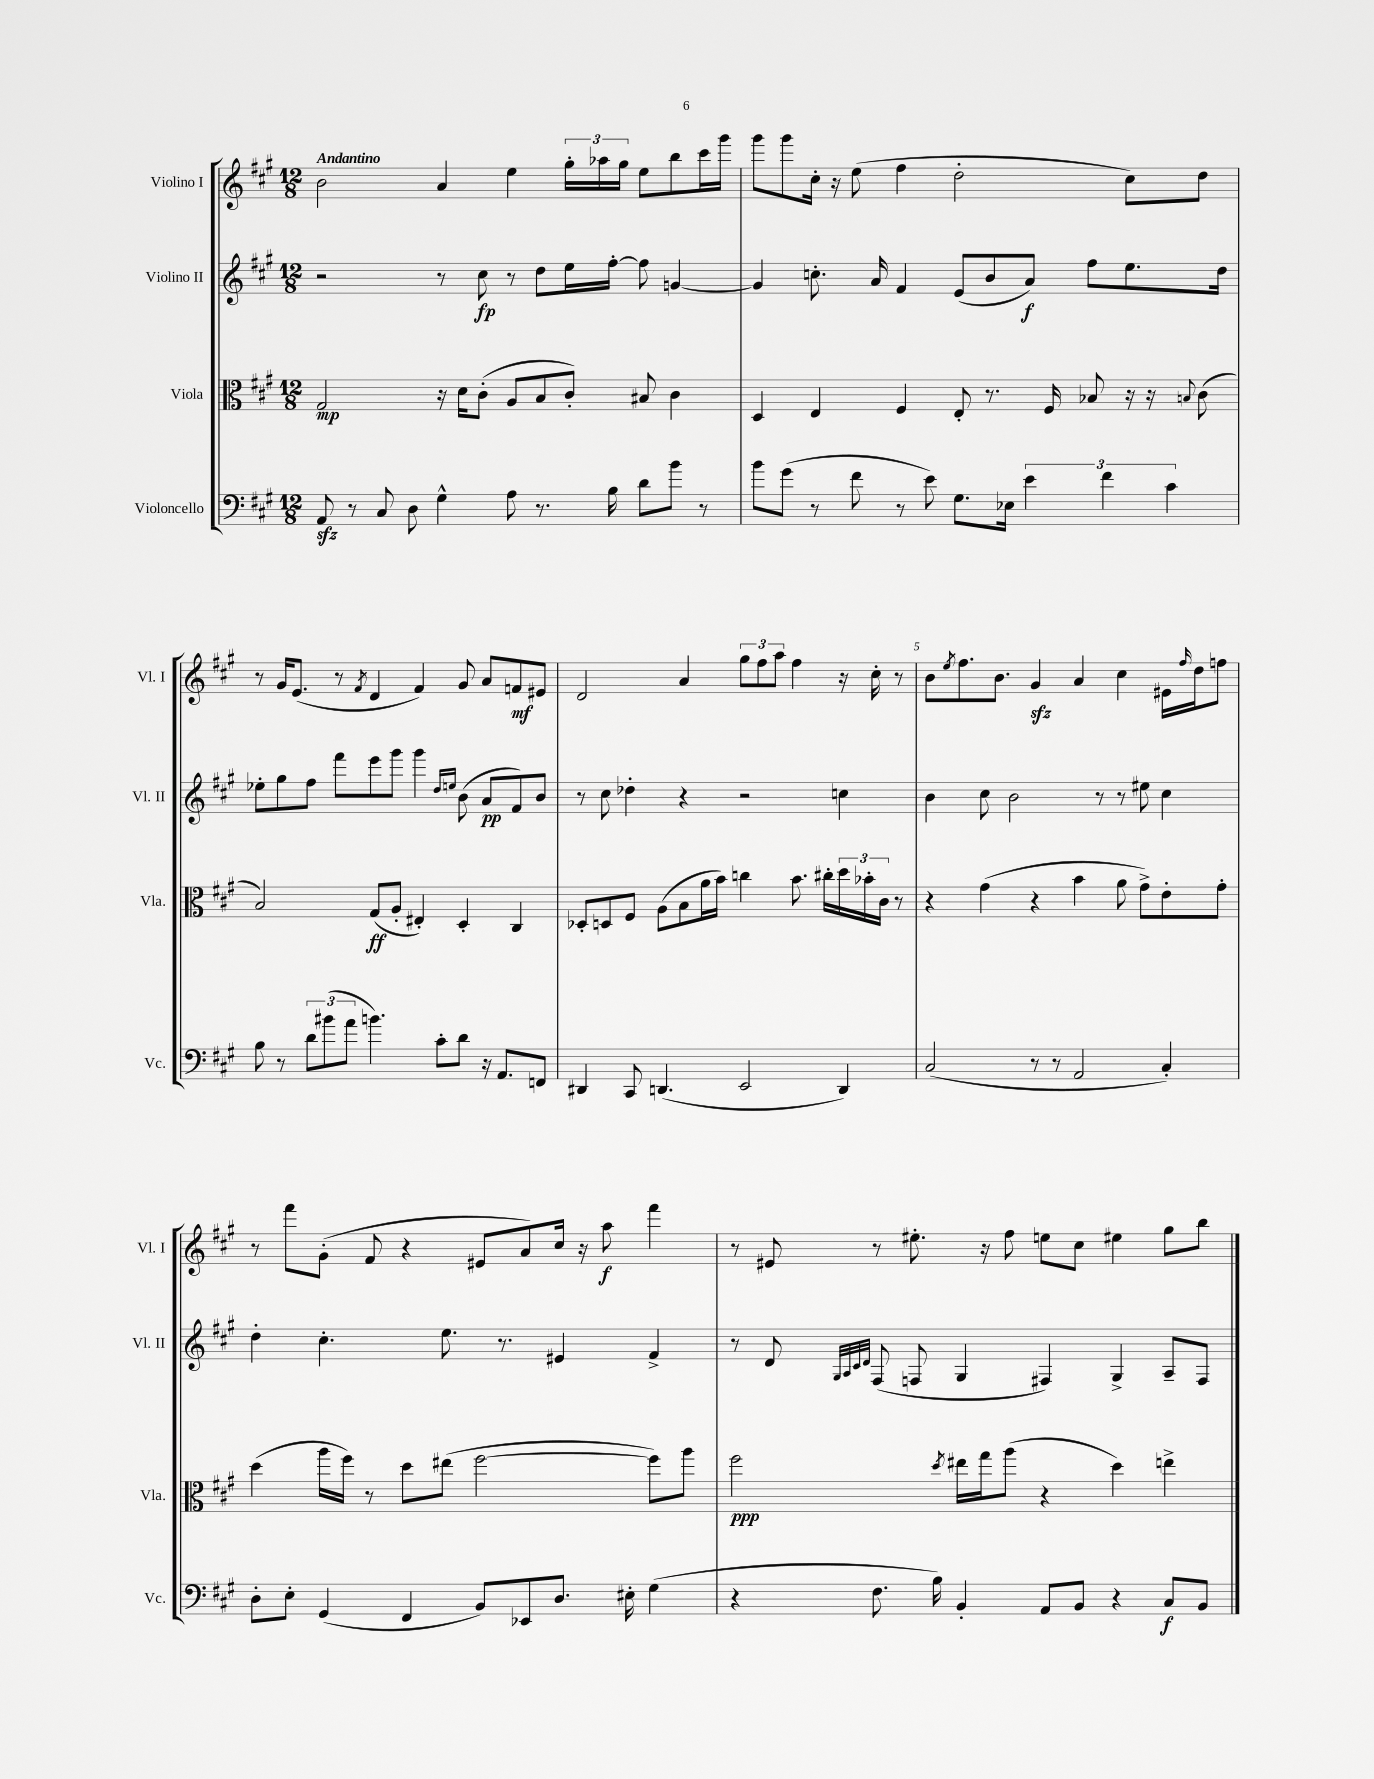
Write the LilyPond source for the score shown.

<<
\new StaffGroup <<
\new Staff = "s0" \with { instrumentName = "Violino I" shortInstrumentName = "Vl. I" } {
    \clef treble \key a \major \numericTimeSignature \time 12/8 \tempo "Andantino"
    b'2 a'4 e''4 \tuplet 3/2 { gis''16-. aes''16 gis''16 } e''8 b''8 cis'''16 gis'''16 |
    gis'''8 gis'''8 cis''16-. r16 e''8( fis''4 d''2-. cis''8) d''8 |
    r8 gis'16 e'8.( r8 \acciaccatura { fis'8 } d'4 fis'4) gis'8 a'8 f'8\mf eis'8 |
    d'2 a'4 \tuplet 3/2 { gis''8 fis''8 a''8 } fis''4 r16 cis''16-. r8 |
    b'8 \acciaccatura { e''8 } fis''8. b'8. gis'4\sfz a'4 cis''4 eis'16 \grace { fis''16 } d''16 f''8 |
    r8 fis'''8 gis'8-.( fis'8 r4 eis'8 a'8) cis''16 r16 a''8\f fis'''4 |
    r8 eis'8 r8 eis''8.-. r16 fis''8 e''8 cis''8 eis''4 gis''8 b''8 \bar "|." |
}
\new Staff = "s1" \with { instrumentName = "Violino II" shortInstrumentName = "Vl. II" } {
    \clef treble \key a \major \numericTimeSignature \time 12/8
    r2 r8 cis''8\fp r8 d''8 e''16 fis''16~-. fis''8 g'4~ |
    g'4 c''8.-. a'16 fis'4 e'8( b'8 a'8\f) fis''8 e''8. d''16 |
    ees''8-. gis''8 fis''8 fis'''8 e'''8 gis'''8 gis'''4 \grace { d''16 e''16 } b'8( a'8\pp fis'8) b'8 |
    r8 cis''8 des''4-. r4 r2 c''4 |
    b'4 cis''8 b'2 r8 r8 eis''8 cis''4 |
    d''4-. cis''4.-. e''8. r8. eis'4 fis'4-> |
    r8 d'8 \grace { gis32 a32 cis'32 d'32 } fis8( f8 gis4 fis4) gis4-> a8-- fis8 \bar "|." |
}
\new Staff = "s2" \with { instrumentName = "Viola" shortInstrumentName = "Vla." } {
    \clef alto \key a \major \numericTimeSignature \time 12/8
    gis2\mp r16 d'16 cis'8-.( a8 b8 cis'8-.) bis8 cis'4 |
    d4 e4 fis4 e8-. r8. fis16 bes8 r16 r16 \appoggiatura { b8 } cis'8( |
    b2) gis8\ff( a8-. eis4-.) d4-. cis4 |
    des8-. d8 fis8 a8( b8 a'16 b'16) c''4 b'8. cis''16-. \tuplet 3/2 { d''16 bes'16-. cis'16 } r8 |
    r4 gis'4( r4 b'4 a'8 gis'8->) e'8-. gis'8-. |
    d''4( a''16 fis''16) r8 d''8 eis''8( fis''2~ fis''8) a''8 |
    fis''2\ppp \acciaccatura { d''8 } eis''16 gis''16 a''8( r4 d''4) e''4-> \bar "|." |
}
\new Staff = "s3" \with { instrumentName = "Violoncello" shortInstrumentName = "Vc." } {
    \clef bass \key a \major \numericTimeSignature \time 12/8
    a,8\sfz r8 cis8 d8 gis4-^ a8 r8. b16 d'8 b'8 r8 |
    b'8 gis'8( r8 fis'8 r8 e'8) gis8. ees16 \tuplet 3/2 { e'4 fis'4 cis'4 } |
    b8 r8 \tuplet 3/2 { d'8 bis'8( a'8 } b'4.) cis'8-. d'8 r16 a,8. f,8 |
    dis,4 cis,8 d,4.( e,2 d,4) |
    cis2( r8 r8 a,2 cis4-.) |
    d8-. e8-. gis,4( fis,4 b,8) ees,8 d8. eis16-. gis4( |
    r4 fis8. b16) b,4-. a,8 b,8 r4 cis8\f b,8 \bar "|." |
}
>>
>>
\layout { \context { \Score \override BarNumber.break-visibility = ##(#f #t #t) barNumberVisibility = #(every-nth-bar-number-visible 5) } }
